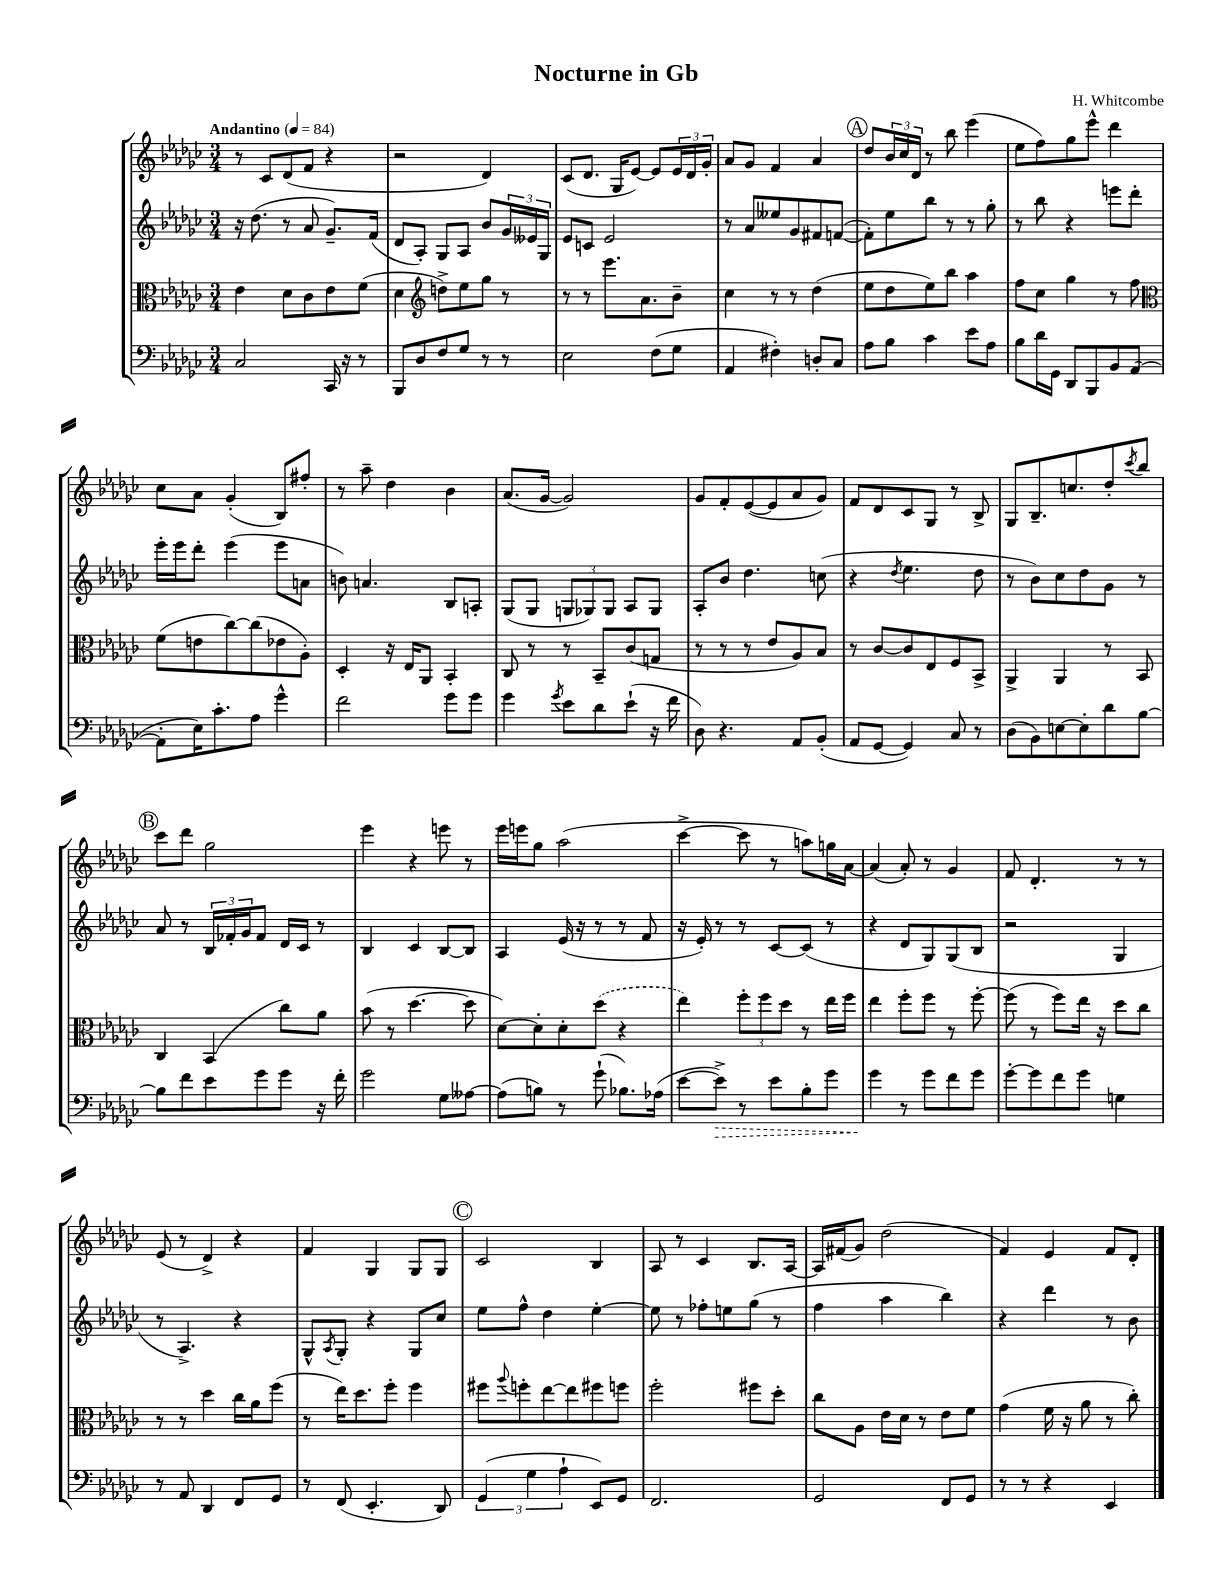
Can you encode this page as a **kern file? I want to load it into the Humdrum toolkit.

**kern	**kern	**kern	**kern
*staff4	*staff3	*staff2	*staff1
*clefF4	*clefC3	*clefG2	*clefG2
*k[b-e-a-d-g-c-]	*k[b-e-a-d-g-c-]	*k[b-e-a-d-g-c-]	*k[b-e-a-d-g-c-]
*M3/4	*M3/4	*M3/4	*M3/4
*MM84	*MM84	*MM84	*MM84
2C-/	4e-\	16r	8r
.	.	(8.dd-\	.
.	.	.	8c-/L
.	8d-\L	8r	(8d-/
.	8c-\	8a-/	8f/J
16CC-/	8e-\	8.g-~/L)	4r
16r	.	.	.
8r	(8f\J	.	.
.	.	(16f/Jk	.
=	=	=	=
8BBB-/L	4d-\	8d-/L	2r
8D-/	.	8A-'/J)	.
*	*clefG2	*	*
8F/	8dd^\L)	8G-/L	.
8G-/J	8ee-\	8A-/J	.
8r	8gg-\J	8b-/L	4d-/)
8r	8r	24g-/L	.
.	.	24e--/	.
.	.	24G-/JJ	.
=	=	=	=
2E-\	8r	8e-/L	(8c-/L
.	8r	8c/J	8.d-/J
.	8.eee-\L	2e-/	.
.	.	.	16G-/LK
.	.	.	[8e-/J)
.	8.a-\	.	.
(8F\L	.	.	8e-/]L
8G-\J	8b-~\J	.	24e-/L
.	.	.	24d-/
.	.	.	24g-'/JJ
=	=	=	=
4AA-/	4cc-\	8r	8a-/L
.	.	8a-/L	8g-/J
4F#'\)	8r	8ee--/	4f/
.	8r	8g-/	.
8D'/L	(4dd-\	8f#/	4a-/
8C-/J	.	([8f/J	.
=	=	=	=
8A-\L	8ee-\L	8f'\]L)	8dd-/L
8B-\J	8dd-\	8ee-\	24b-/L
.	.	.	24cc-/
.	.	.	24d-/JJ
4c-\	8ee-\)	8bb-\J	8r
.	8bb-\J	8r	8bb-\
8e-\L	4aa-\	8r	(4eee-\
8A-\J	.	8gg-'\	.
=	=	=	=
8B-\L	8ff\L	8r	8ee-\L
16d-\L	8cc-\J	8bb-\	8ff\)
16GG-\JJ	.	.	.
8DD-/L	4gg-\	4r	8gg-\
8BBB-/	.	.	8eee-^^\J
8BB-/	8r	8eee\L	4ddd-\
([8AA-/J	8ff\	8ddd-'\J	.
=	=	=	=
*	*clefC3	*	*
8AA-'\]L	(8f\L	16eee-'\LL	8cc-\L
.	.	16eee-\J	.
16E-\K)	8e\	8ddd-'\J	8a-\J
8.c-'\	.	.	.
.	[8cc-\)	(4eee-\	(4g-'/
8A-\J	(8cc-\]	.	.
4g-^^\	8e-\	8eee-\L	8B-/L)
.	8A-'\J)	8a\J	8ff#'/J
=	=	=	=
2f\	4D-'/	8b\)	8r
.	.	4.a/	8aa-~\
.	16r	.	4dd-\
.	16E-/LK	.	.
.	8AA-/J	.	.
8g-\L	4BB-'/	8B-/L	4b-\
8g-\J	.	8A'/J	.
=	=	=	=
4g-\	8C-/	(8G-/L	(8.a-/L
.	8r	8G-/J	.
.	.	.	[16g-/Jk
8qg-/	.	.	.
8e-\L	8r	12G/L	2g-/])
.	.	12G-/)	.
8d-\	8BB-~/L	.	.
.	.	12G-/J	.
(8e-`\J	(8c-/	8A-/L	.
16r	8G/J	8G-/J	.
16f\	.	.	.
=	=	=	=
8D-\)	8r	8A-'/L	8g-/L
4.r	8r	8b-/J	8f'/
.	8r	4.dd-\	([8e-/
.	8e-/L	.	8e-/]
8AA-/L	8A-/)	.	8a-/
(8BB-'/J	8B-/J	(8cc\	8g-/J)
=	=	=	=
8AA-/L	8r	4r	8f/L
[8GG-/J	[8c-/L	.	8d-/
.	.	8qdd-/	.
4GG-/])	8c-/]	4.ee-\	8c-/
.	8E-/	.	8G-/J
8C-/	8F/	.	8r
8r	8BB-^/J	8dd-\	8B-^/
=	=	=	=
(8D-\L	4AA-^/	8r	8G-/L
8BB-\)	.	8b-\L)	8.B-~/
[8E\	4AA-/	8cc-\	.
.	.	.	8.cc/
8E'\]	.	8dd-\	.
8d-\	8r	8g-\J	8dd-'/
.	.	.	8qccc-/
[8B-\J	8BB-/	8r	8bb-/J
=	=	=	=
8B-\]L	4C-/	8a-/	8ccc-\L
8f\	.	8r	8ddd-\J
8e-\	(4BB-/	24B-/LL	2gg-\
.	.	24f-'/	.
.	.	24g-/J	.
8g-\	.	8f-/J	.
8g-\J	8cc-\L)	16d-/LL	.
.	.	16c-/JJ	.
16r	8a-\J	8r	.
16f'\	.	.	.
=	=	=	=
2g-\	(8b-\	4B-/	4eee-\
.	8r	.	.
.	[4.dd-\	4c-/	4r
8G-\L	.	[8B-/L	8eee\
[8A--\J	8dd-\]	8B-/]J	8r
=	=	=	=
(8A--\]L	[8d-\L)	4A-/	16eee-\LL
.	.	.	16eee\J
8B\J)	8d-'\]	.	8gg-\J
8r	8d-'\	(16e-/	(2aa-\
.	.	16r	.
(8g-`\	(8dd-\J	8r	.
8.B-\L)	4r	8r	.
.	.	8f/	.
(16A-\Jk	.	.	.
=	=	=	=
[8e-\L	4ee-\)	16r	[4ccc-^\
.	.	16e-'/)	.
8e-^\]J)	.	8r	.
8r	12ff'\L	8r	8ccc-\]
.	12ff\	.	.
8e-\L	.	[8c-/L	8r
.	12dd-\J	.	.
8B-'\	8r	(8c-/]J	8aa\L)
8g-\J	16ee-\LL	8r	16gg\L
.	16ff\JJ	.	[16a-\JJ
=	=	=	=
4g-\	4ee-\	4r	(4a-/]
8r	8ff'\L	8d-/L	8a-'/)
8g-\L	8ff\J	8G-/)	8r
8f\	8r	(8G-/	4g-/
8g-\J	[8ff'\	8B-/J	.
=	=	=	=
[8g-'\L	(8ff\]	2r	8f/
8g-\]	8r	.	4.d-'/
8f\	8ff\L)	.	.
8g-\J	16ee-\Jk	.	.
.	16r	.	.
4G\	8dd-\L	4G-/	8r
.	8cc-\J	.	8r
=	=	=	=
8r	8r	8r	(8e-/
8AA-/	8r	4.A-^/)	8r
4DD-/	4dd-\	.	4d-^/)
8FF/L	16cc-\LL	4r	4r
.	16a-\J	.	.
8GG-/J	(8ff\J	.	.
=	=	=	=
8r	8r	8G-^^/L	4f/
.	.	8qA-/	.
(8FF/	16ee-\LK)	8G-'/J	.
.	8.dd-\	.	.
4.EE-'/	.	4r	4G-/
.	8ff'\J	.	.
.	4ff\	8G-/L	8G-/L
8DD-/)	.	8cc-/J	8G-/J
=	=	=	=
(6GG-/	8ff#\L	8ee-\L	2c-/
.	8qqaa-/	.	.
.	8ff'\	8ff^^\J	.
6G-\	.	.	.
.	[8ee-\	4dd-\	.
6A-`\	.	.	.
.	8ee-\]	.	.
8EE-/L)	8ff#\	[4ee-'\	4B-/
8GG-/J	8ff\J	.	.
=	=	=	=
2.FF/	2ff'\	8ee-\]	8A-/
.	.	8r	8r
.	.	8ff-'\L	4c-/
.	.	8ee\	.
.	8ff#\L	(8gg-\J	8.B-/L
.	8dd-'\J	8r	.
.	.	.	[16A-/Jk
=	=	=	=
2GG-/	8cc-\L	4ff\	16A-/]LL
.	.	.	(16f#/J
.	8A-\J	.	8g-/J)
.	16e-\LL	4aa-\	(2dd-\
.	16d-\JJ	.	.
.	8r	.	.
8FF/L	8e-\L	4bb-\)	.
8GG-/J	8f\J	.	.
=	=	=	=
8r	(4g-\	4r	4f/)
8r	.	.	.
4r	16f\	4ddd-\	4e-/
.	16r	.	.
.	8a-\	.	.
4EE-/	8r	8r	8f/L
.	8cc-'\)	8b-\	8d-'/J
==	==	==	==
*-	*-	*-	*-
